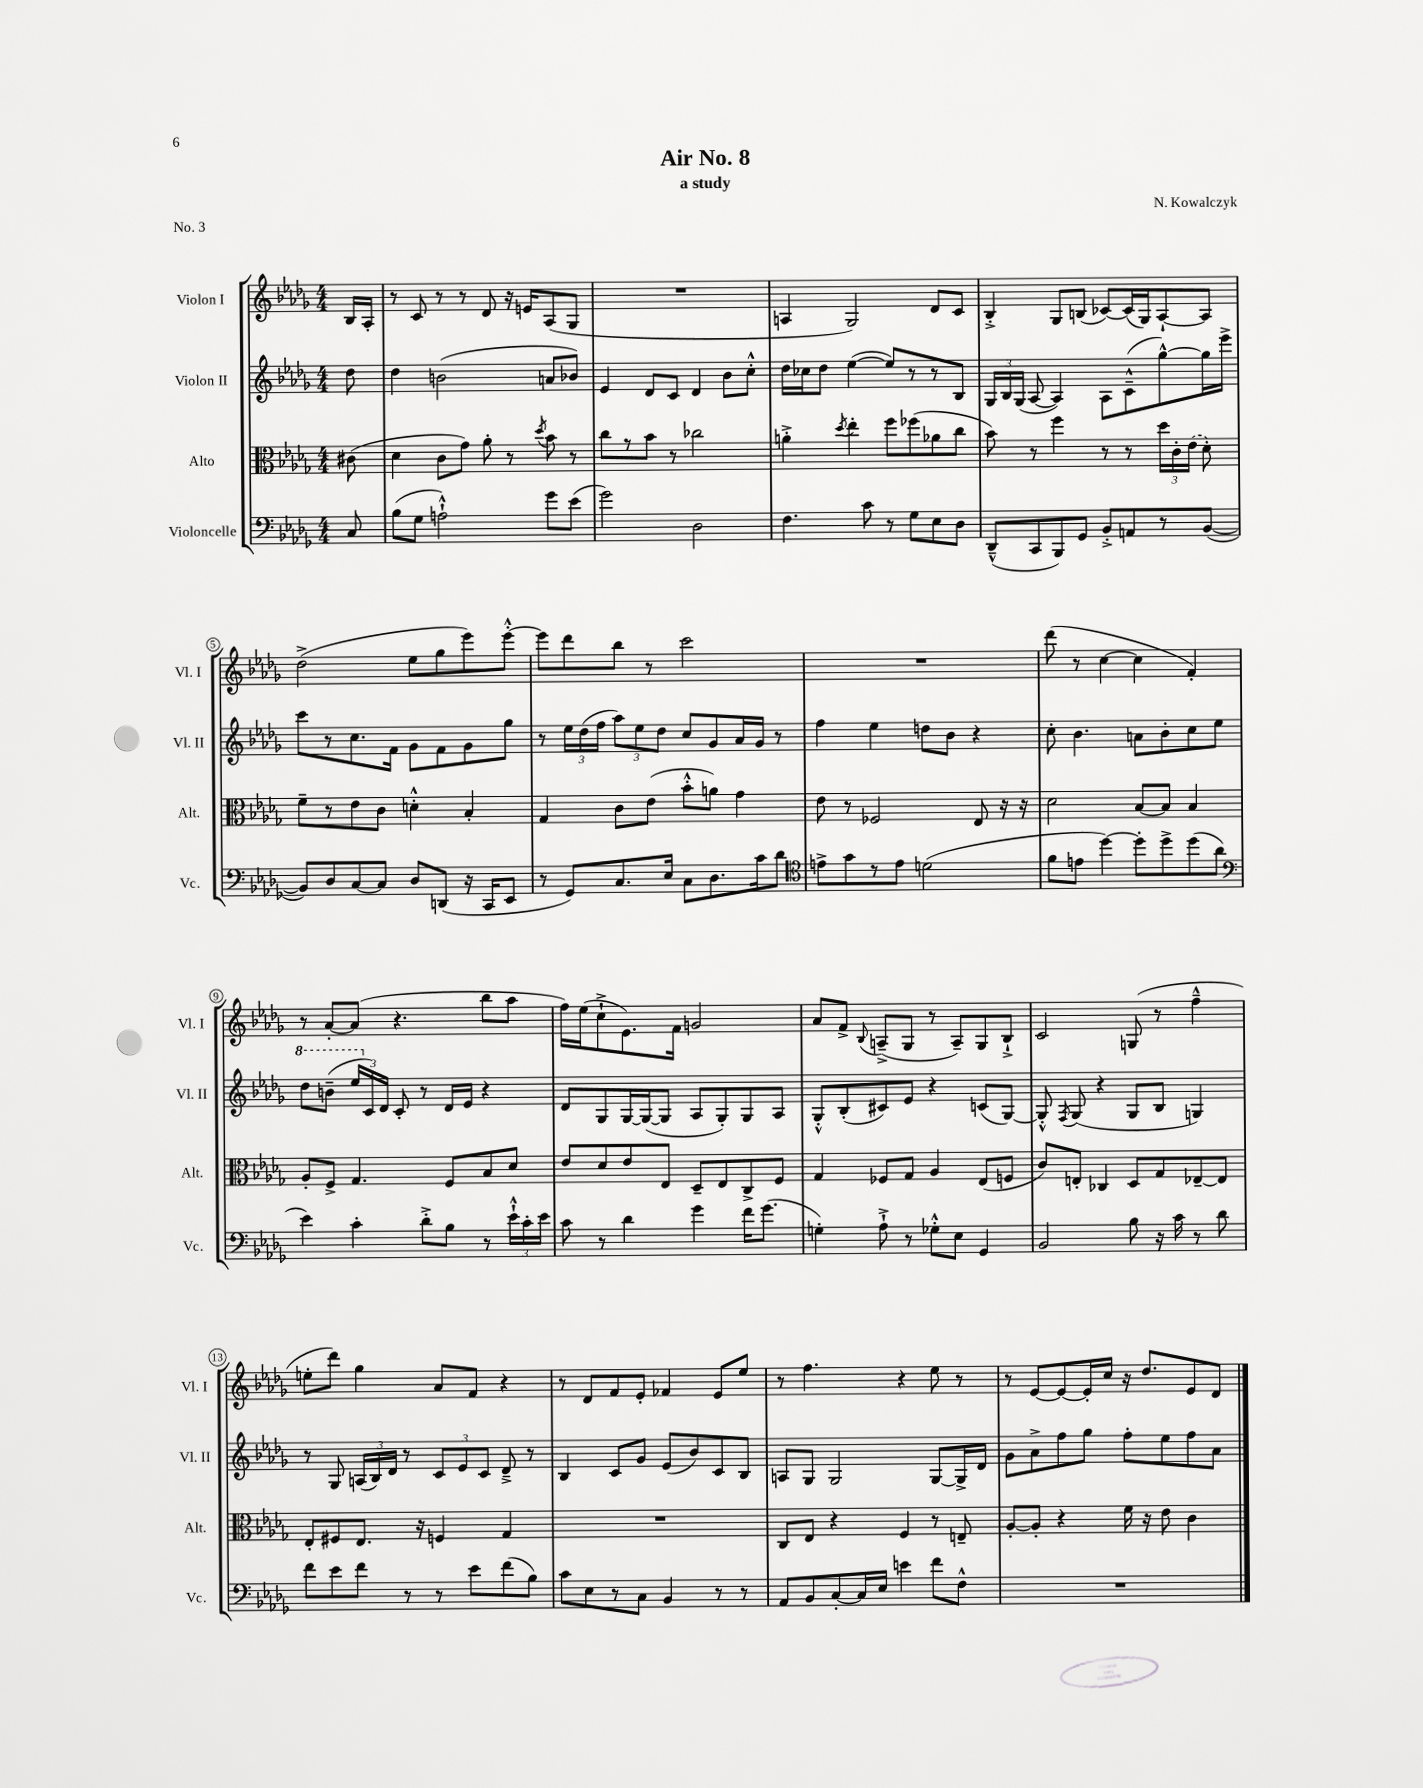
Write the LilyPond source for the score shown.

\header { title = "Air No. 8" composer = "N. Kowalczyk" subtitle = "a study" piece = "No. 3" }
<<
\new StaffGroup <<
\new Staff = "s0" \with { instrumentName = "Violon I" shortInstrumentName = "Vl. I" } {
    \clef treble \key des \major \numericTimeSignature \time 4/4 \partial 8
    \autoBeamOff bes16[ aes16]-. |
    r8 c'8 r8 r8 des'8 r16 e'16[ aes8( ges8] |
    R1 |
    a4 ges2) des'8[ c'8] |
    bes4-.-> ges8[ b8]( ces'8[~) ces'16( ges16) aes8~-! aes8] |
    des''2->( ees''8[ ges''8 ees'''8) ees'''8]~-.-^ |
    ees'''8[ des'''8 bes''8] r8 c'''2 |
    R1 |
    des'''8( r8 c''4~ c''4 f'4-.) |
    r8 aes'8[~-. aes'8]( r4. bes''8[ aes''8] |
    f''16[) ees''16( c''8-!-> ees'8.) f'16] g'2 |
    aes'8[ f'8]-> \appoggiatura { bes8 } a8[--->( ges8] r8 a8[--) ges8 bes8]-!-> |
    c'2 g8( r8 f''4---^ |
    e''8[-. des'''8]) ges''4 aes'8[ f'8] r4 |
    r8 des'8[ f'8 ees'8]-. fes'4 ees'8[ ees''8] |
    r8 f''4. r4 ees''8 r8 |
    r8 ees'8[~ ees'8~ ees'16-. c''16] r16 des''8.[ ees'8 des'8] \bar "|." |
}
\new Staff = "s1" \with { instrumentName = "Violon II" shortInstrumentName = "Vl. II" } {
    \clef treble \key des \major \numericTimeSignature \time 4/4 \partial 8
    \autoBeamOff des''8 |
    des''4 b'2( a'8[ bes'8]) |
    ees'4 des'8[ c'8] des'4 bes'8[ c''8]-.-^ |
    des''16[ ces''16 des''8] ees''4~( ees''8[) r8 r8 bes8] |
    \tuplet 3/2 { ges16[ bes16 ges16]( } aes8~ aes4) aes8[ c'8---^( ges''8~-^) ges''16 ees'''16]-> |
    c'''8[ r8 c''8. f'16] ges'8[ f'8 ges'8 ges''8] |
    r8 \tuplet 3/2 { ees''16[ des''16( f''16] } \tuplet 3/2 { aes''8[) ees''8 des''8] } c''8[ ges'8 aes'16 ges'16] r8 |
    f''4 ees''4 d''8[ bes'8] r4 |
    c''8-. bes'4. a'8[ bes'8-. c''8 ees''8] |
    \ottava #1 des'''8[ b''8]--( \tuplet 3/2 { ees'''16[ \ottava #0 c'16) des'16] } c'8-. r8 des'16[ ees'16] r4 |
    des'8[ ges8 ges16~ ges16~( ges8] aes8[ ges8-.) ges8 aes8] |
    ges8[-.-^ bes8-.( cis'8) ees'8] r4 c'8[( ges8]~) |
    ges8-.-^ \acciaccatura { f8 } ges8( r4 ges8[ bes8] g4) |
    r8 ges8 \tuplet 3/2 { a16[( bes16) des'16] } r8 \tuplet 3/2 { c'8[ ees'8 c'8] } des'8---> r8 |
    bes4 c'8[ ges'8] ees'8[( bes'8) c'8 bes8] |
    a8[ ges8] ges2 ges8[~ ges16-> des'16] |
    ges'8[ aes'8-> f''8 ges''8] f''8[-. ees''8 f''8 aes'8] \bar "|." |
}
\new Staff = "s2" \with { instrumentName = "Alto" shortInstrumentName = "Alt." } {
    \clef alto \key des \major \numericTimeSignature \time 4/4 \partial 8
    \autoBeamOff cis'8( |
    des'4 c'8[ ges'8]) aes'8-. r8 \acciaccatura { des''8 } bes'8 r8 |
    c''8[ r8 bes'8] r8 ces''2 |
    a'4-.-> \acciaccatura { des''8 } ees''4-. f''8[ fes''8( aes'8 c''8] |
    bes'8) r8 f''4 r8 r8 \tuplet 3/2 { des''16[ c'16-. \once \slurDashed ees'16]( } des'8-.) |
    f'8[-- r8 ees'8 c'8] d'4-.-^ bes4-. |
    ges4 c'8[ ees'8]( bes'8[-.-^ a'8]) ges'4 |
    ees'8 r8 fes2 ees8 r16 r16 |
    des'2 bes8[~ bes8] bes4 |
    aes8[-. f8]-> ges4. f8[ bes8 des'8] |
    ees'8[ des'8 ees'8 ees8] des8[-- ees8 c8-> f8] |
    ges4 fes8[ ges8] aes4 ees8[( f8] |
    c'8[) e8]-. ces4 des8[ ges8 ees8~-- ees8] |
    ees8[-. fis8 ees8.] r16 f4 ges4 |
    R1 |
    c8[ ees8] r4 f4 r8 e8-- |
    aes8[~-. aes8]-. r4 f'16 r16 ees'8 c'4 \bar "|." |
}
\new Staff = "s3" \with { instrumentName = "Violoncelle" shortInstrumentName = "Vc." } {
    \clef bass \key des \major \numericTimeSignature \time 4/4 \partial 8
    \autoBeamOff c8 |
    bes8[( ges8] a2-!-^) ges'8[ ees'8]( |
    ges'2) des2 |
    f4. c'8 r8 ges8[ ees8 des8] |
    des,8[---^( c,8 bes,,8) ges,8] bes,8[-.-> a,8 r8 bes,8]~( |
    bes,8[) des8 c8~ c8] des8[ d,8]( r16 c,16[ ees,8] |
    r8 ges,8[) c8. ees16] c8[ des8. c'16 des'8] |
    \clef tenor e'8[-> ges'8 r8 e'8] d'2( |
    f'8[ e'8] des''4~) des''8[-. des''8-> des''8( aes'8] |
    \clef bass ees'4) c'4-. des'8[-.-> bes8] r8 \tuplet 3/2 { ees'16[-!-^ c'16-. ees'16] } |
    c'8 r8 des'4 ges'4 f'16[ ges'8.]( |
    g4-.) aes8-!-> r8 ges8[-.-^ ees8] ges,4 |
    bes,2 bes8 r16 c'16 r8 des'8 |
    f'8[ ees'8 f'8] r8 r8 ees'8[ f'8( bes8]) |
    c'8[ ees8 r8 c8] bes,4 r8 r8 |
    aes,8[ bes,8 c8~-. c16 ees16] e'4 f'8[ f8]-^ |
    R1 \bar "|." |
}
>>
>>
\layout { \context { \Score \override BarNumber.stencil = #(make-stencil-circler 0.1 0.3 ly:text-interface::print) } }
